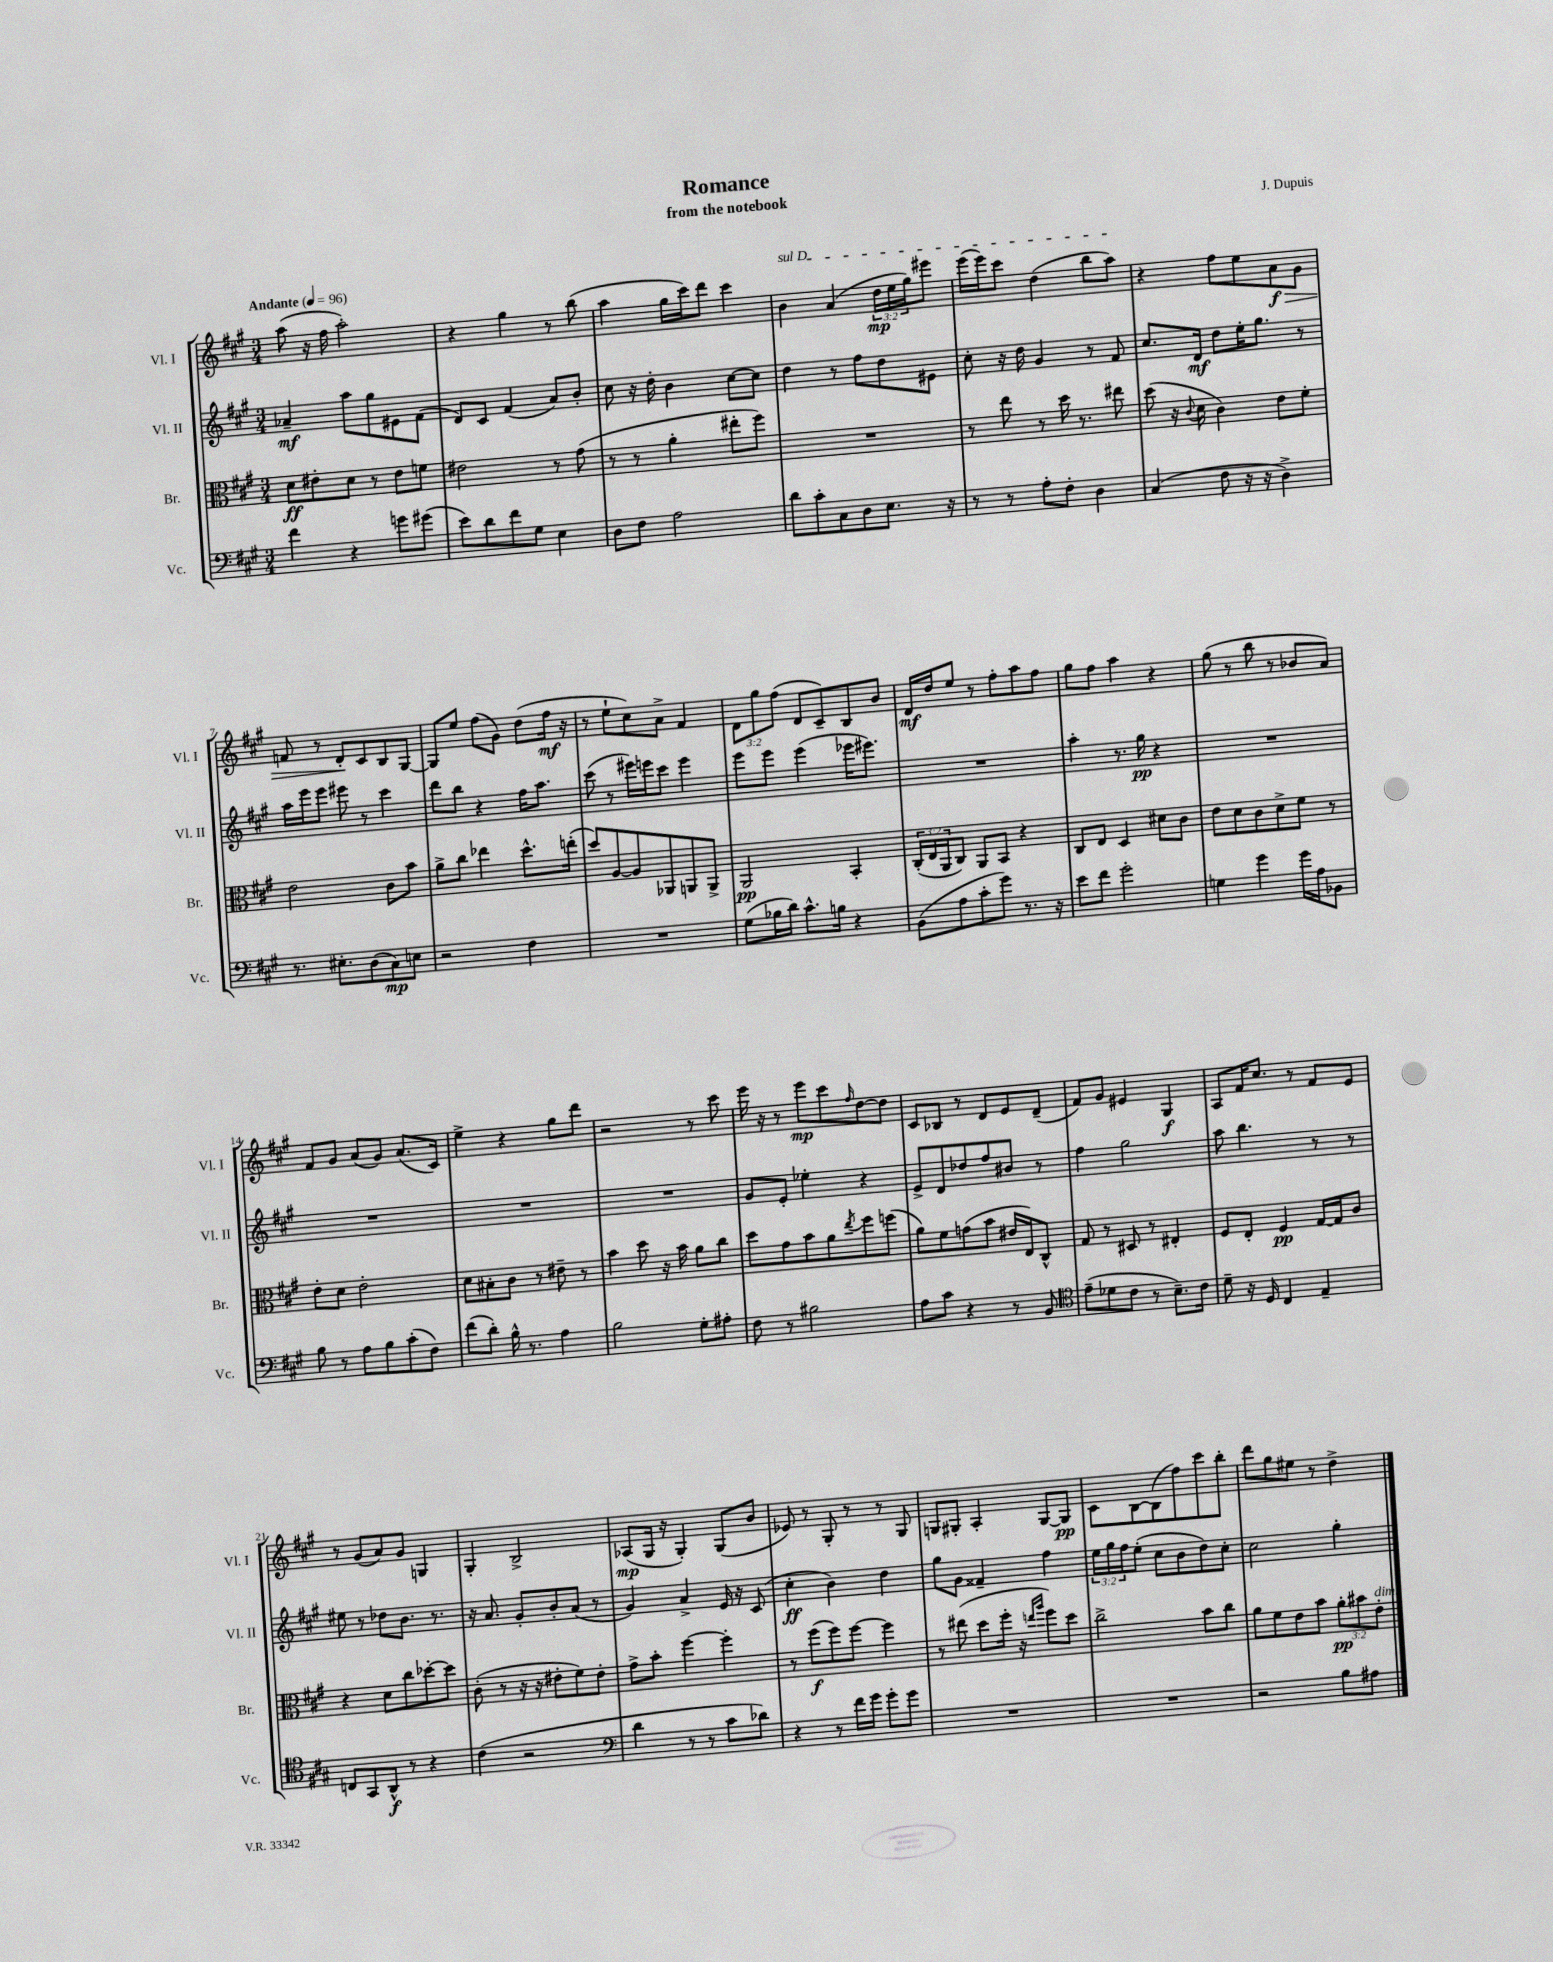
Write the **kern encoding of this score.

**kern	**kern	**kern	**kern
*staff4	*staff3	*staff2	*staff1
*clefF4	*clefC3	*clefG2	*clefG2
*k[f#c#g#]	*k[f#c#g#]	*k[f#c#g#]	*k[f#c#g#]
*M3/4	*M3/4	*M3/4	*M3/4
*MM96	*MM96	*MM96	*MM96
4f#\	8d\L	4a-~/	(8aa\
.	8e#'\	.	16r
.	.	.	16ff#\
4r	8d\J	8aa\L	2aa'\)
.	8r	8gg#\	.
8g\L	8e#\L	8e#\	.
(8g#\J	8f\J	(8f#\J	.
=	=	=	=
8e\L)	2e#\	8d/L)	4r
8d\	.	8c#/J	.
8f#\	.	(4f#/	4gg#\
8G#\J	.	.	.
4E\	8r	8a/L)	8r
.	(8g#\	8b'/J	(8bb\
=	=	=	=
8D\L	8r	8cc#\	4aa\
8F#\J	8r	16r	.
.	.	16dd'\	.
2A\	4a'\	4b\	16gg#\LL
.	.	.	16ccc#\J)
.	.	.	8ddd\J
.	8ee#'\L	[8cc#\L	4ccc#\
.	8ff#\J)	8cc#\]J	.
=	=	=	=
8d\L	2.r	4dd\	4b\
8c#'\	.	.	.
8C#\	.	8r	(4a/
8D\	.	8ff#\L	.
8.E\J	.	8dd\	24dd\LL
.	.	.	24ee\
.	.	.	24gg#\J)
.	.	8e#\J	8eee#\J
16r	.	.	.
=	=	=	=
8r	8r	8cc#'\	(16eee\LL
.	.	.	16eee\J)
8r	8ee\	16r	8ccc#\J
.	.	16dd\	.
8A'\L	8r	4g#/	(4dd\
8F#'\J	16dd\	.	.
.	8.r	.	.
4D\	.	8r	8bb\L
.	8ee#\	8f#/	8aa\J)
=	=	=	=
(4C#/	(8dd\	8.cc#/L	4r
.	16r	.	.
.	8qqc#/	.	.
.	16d\	16d/Jk	.
8F#\	4c#\)	8dd\L	8ff#\L
16r	.	16ee'\K	8ee\
16r	.	8.gg#\J	.
4D^\)	8e\L	.	8a\
.	8f#'\J	8r	8g#\J
=	=	=	=
8.r	2e\	16aa\LL	8f/
.	.	16eee\J	.
.	.	8eee\J	8r
8.E#'\L	.	.	.
.	.	8eee#\	8d'/L
(8D\	.	8r	8c#/
8C#\)	8c#\L	4ccc#\	8B/
8E\J	8b\J	.	[8G#/J
=	=	=	=
2r	8a^\L	8ddd\L	8G#/]L
.	8cc#\J	8bb\J	8ee/J
.	4ee-\	4r	(8ff#\L
.	.	.	8g#\J)
4F#\	8.dd^^\L	16ff#\LK	(8dd\L
.	.	8.aa\J	.
.	.	.	16ff#\Jk
.	(16ee'\Jk	.	16r
=	=	=	=
2.r	8dd/L)	(8ccc#\	8r
.	[8A/	8r	8ee`\L
.	8A/]	16eee#\LL)	8cc#\)
.	.	16eee\J	.
.	8AA-/	8ccc#\J	8a^\J
.	8AA/	4eee\	4f#/
.	8AA^/J	.	.
=	=	=	=
(8G#\L	2AA/	8eee\L	12d\L
.	.	.	12gg#\
16B-\L	.	8eee\J	.
.	.	.	(12ff#\J
16d\JJ)	.	.	.
8.c#^^\L	.	(4eee\	8d/L
.	.	.	8c#~/)
16B\Jk	.	.	.
4r	4BB'/	16eee-\LK	8B/
.	.	8.eee#\J)	.
.	.	.	8b/J
=	=	=	=
(8BB\L	(24C#'/LL	2.r	16d/LL
.	24E/	.	.
.	.	.	16dd/J
.	24AA/J	.	.
8A\	8C#/J)	.	8ee/J
8c#'\	8AA/L	.	8r
8g#\J)	8BB/J	.	8ff#'\L
8.r	4r	.	8aa\
.	.	.	8ff#\J
16r	.	.	.
=	=	=	=
8e\L	8C#/L	4aa'\	8gg#\L
8f#\J	8E/J	.	8ff#\J
2g#'\	4D/	8.r	4aa\
.	.	16gg#\	.
.	8d#\L	4r	4r
.	8c#\J	.	.
=	=	=	=
4G\	8e\L	2.r	(8gg#\
.	8d\	.	8r
4g#\	8c#\	.	8bb\
.	8d^\	.	8r
16g#\LL	8f#\J	.	8b-/L
16A\J	.	.	.
8BB-\J	8r	.	8a/J)
=	=	=	=
8B\	8e'\L	2.r	8f#/L
8r	8d\J	.	8g#/J
8A\L	2e'\	.	(8a/L
8B\	.	.	8g#/J)
(8c#'\	.	.	(8.a/L
8F#\J)	.	.	.
.	.	.	16c#/Jk)
=	=	=	=
(8f#\L	8d\L	2.r	4ee^\
8d'\J)	8B#'\	.	.
16B^^\	8c#\J	.	4r
8.r	.	.	.
.	8r	.	.
4A\	8e#~\	.	8gg#\L
.	8r	.	8ddd\J
=	=	=	=
2B\	4b\	2.r	2r
.	8dd\	.	.
.	16r	.	.
.	16b\	.	.
8G#'\L	8a\L	.	8r
8A#'\J	8cc#\J	.	8ccc#\
=	=	=	=
8F#\	8dd\L	8g#/L	16eee\
.	.	.	16r
8r	8g#\	8e'/J	8r
2B#\	8b\	4ee-'\	8eee\L
.	8a\	.	8ccc#\
.	8qee/	.	16qqff#/
.	8ff#\	4r	[8dd\
.	(8ff\J	.	8dd\]J
=	=	=	=
8A\L	8a\L)	8e^/L	8c#/L
8c#\J	8f#\	8d/	8B-/J
4r	(8g\	8dd-/	8r
.	8b\J	8ff#/	8d/L
8r	16e#/LL	8b#/J	8e/
.	16E/J)	.	.
8BB/	8C#^^/J	8r	(8d~/J
=	=	=	=
*clefC4	*	*	*
(8e~\L	8G#/	4ff#\	8f#/L)
8d-\	8r	.	8g#/J
8c#\J	8D#/	2gg#\	4e#/
8r	8r	.	.
8.B~\L)	4E#'/	.	4G#/
16c#\Jk	.	.	.
=	=	=	=
8d~\	8F#/L	8aa\	8A/L
16r	8E'/J	4.bb\	16f#/K
16D/	.	.	8.cc#/J
4C#/	4F#/	.	.
.	.	.	8r
4E~/	[16G#/LL	8r	8f#/L
.	16G#/]J	.	.
.	8c#/J	8r	8e/J
=	=	=	=
8C/L	4r	8ee#\	8r
8GG#/	.	8r	(8g#/L
8AA^^/J	8d\L	8dd-\L	8a/)
8r	8cc#\	8.b\J	8g#/J
4r	[8dd-'\	.	4G/
.	.	8.r	.
.	8dd-\]J	.	.
=	=	=	=
(4c#\	(8c#'\	16r	4G#'/
.	.	8.a/	.
.	8r	.	.
2r	16r	8g#'/L	2B^/
.	16r	.	.
.	8e#'\L	8b'/	.
.	8f#\)	(8a/J	.
.	8e#'\J	8r	.
=	=	=	=
*clefF4	*	*	*
4d\	8g#^\L	4g#/)	(8A-/L
.	8b'\J	.	16G#/Jk
.	.	.	16r
8r	[4ff#\	4a^/	4G#'/)
8r	.	.	.
8c#\L	4ff#'\]	16e/	(8G#/L
.	.	16r	.
8d-\J)	.	(8c#/	8b/J
=	=	=	=
4r	8r	4cc#'\	8e-/)
.	(8ff#\L	.	8r
8r	8ff#\)	4b\)	8G#'/
16f#\LL	[8ff#\J	.	8r
16g#\JJ	.	.	.
8g#'\L	4ff#\]	4dd\	8r
8g#\J	.	.	8G#/
=	=	=	=
2.r	8r	8gg#\L	8G/L
.	(8ee#\	8g#\J	8G#'/J
.	8dd\L	4f##~/	4A'/
.	16ff#'\Jk	.	.
.	16r	.	.
.	16qqee/LL	.	.
.	16qqaa/JJ	.	.
.	8ff#\L)	4ff#\	[8G#/L
.	8dd\J	.	8G#/]J
=	=	=	=
2.r	2cc#^\	24ee\LL	8c#\L
.	.	24gg#\	.
.	.	24ff#\J	.
.	.	(8ee'\J	[8B\
.	.	8cc#\L	(8B\]
.	.	8b\	8ff#\)
.	8b\L	8dd\)	8ccc#\
.	8cc#\J	8cc#'\J	8bb'\J
=	=	=	=
2r	8a\L	2cc#\	8ddd\L
.	8f#\	.	8gg#\
.	8e\	.	8ee#\J
.	8b\J	.	8r
8B\L	12a'\L	4gg#'\	4dd^\
.	12b#\	.	.
8A#\J	.	.	.
.	12e'\J	.	.
==	==	==	==
*-	*-	*-	*-
